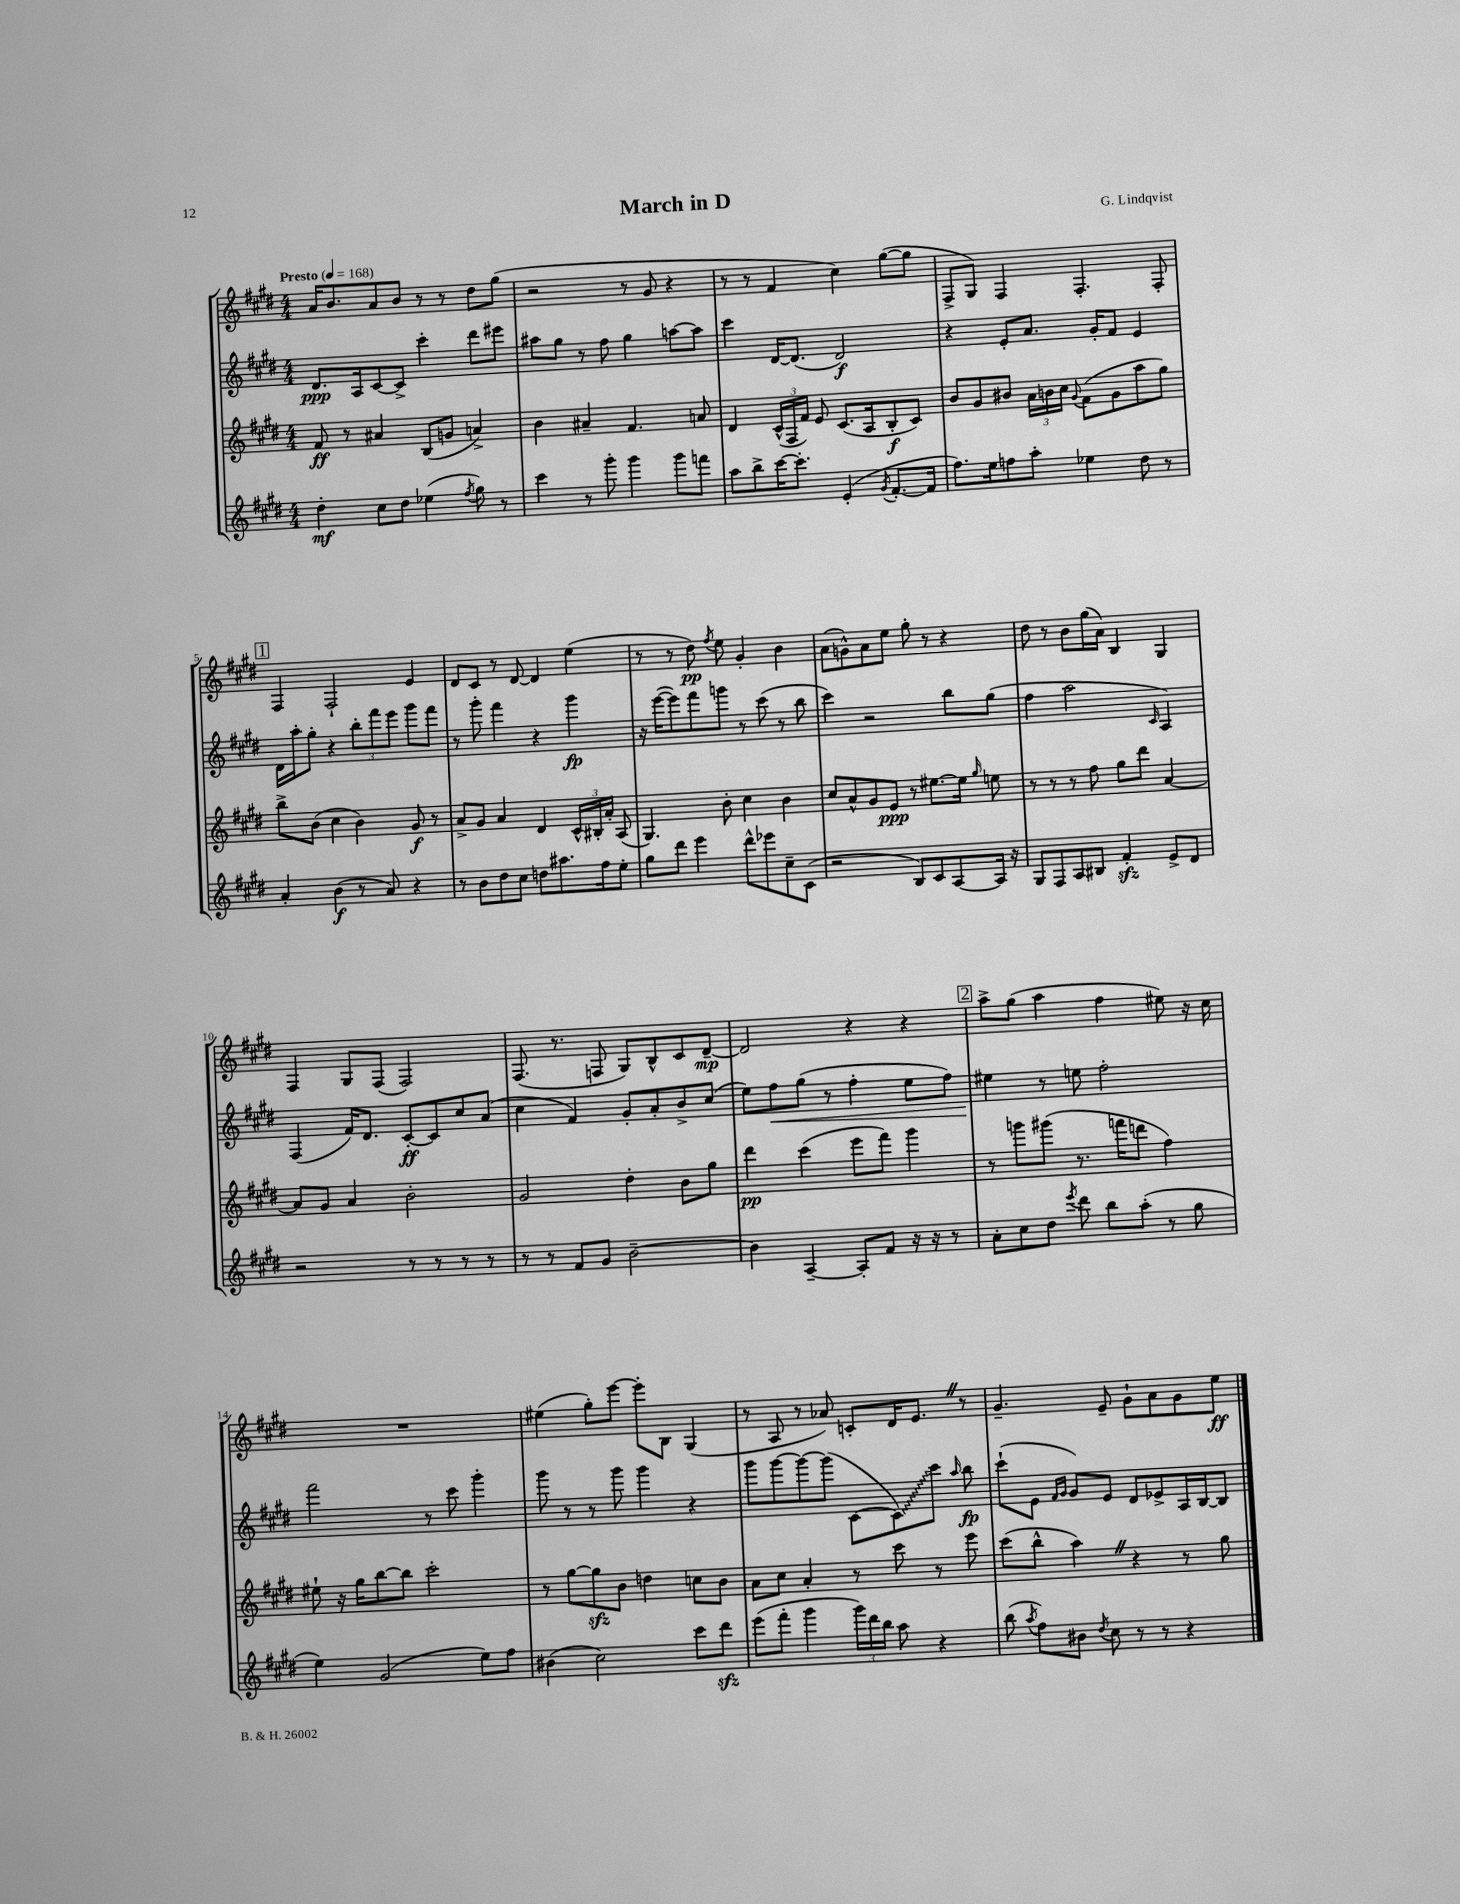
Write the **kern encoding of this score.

**kern	**kern	**kern	**kern
*staff4	*staff3	*staff2	*staff1
*clefG2	*clefG2	*clefG2	*clefG2
*k[f#c#g#d#]	*k[f#c#g#d#]	*k[f#c#g#d#]	*k[f#c#g#d#]
*M4/4	*M4/4	*M4/4	*M4/4
*MM168	*MM168	*MM168	*MM168
4dd#'	8f#	8.d#	16a
.	.	.	8.b
.	8r	.	.
.	.	16A	.
8cc#	4a#	[8c#	8a
8dd#	.	8c#^]	8b
(4ee-	(8B	4ccc#'	8r
.	8g	.	8r
8qff#	.	.	.
8gg#)	4a^)	8ddd#	8dd#
8r	.	8eee#	(8gg#
=	=	=	=
4ccc#	4b	8aa#	2r
.	.	8gg#	.
8r	4a#~	8r	.
8ggg#'	.	8ff#	.
4ggg#	4.f#	4gg#	8r
.	.	.	8g#
8ggg#	.	[8aa	4r
8fff	8a	8aa]	.
=	=	=	=
8aa	4d#	4ccc#	8r
8bb^	.	.	8r
[16ccc#	(24c#^^	[16d#	4f#
.	24F#	.	.
8.ccc#']	.	(8.d#]	.
.	24f#)	.	.
.	8e	.	.
(4e'	(8.c#	2d#)	4cc#)
.	16A	.	.
8qg#	.	.	.
[8.f#'	8B'	.	([8gg#
.	8c#)	.	8gg#]
16f#]	.	.	.
=	=	=	=
8.ff#)	8b	4r	8F#^
.	8g#	.	8G#)
16ee	.	.	.
8ff	8b#	8e'	4F#
8aa'	24a	8.a	.
.	24b	.	.
.	24cc#	.	.
.	8qqg#	.	.
4ee-	(8f#	.	4.F#'
.	.	16g#'	.
.	8g#	8f#	.
8dd#	8aa	4e	.
8r	8gg#)	.	8F#'
=	=	=	=
4a'	8bb^	16d#	4F#
.	.	16aa'	.
.	(8b	8gg#'	.
(4b	4cc#	4r	2F#`
8r	4b)	12bb'	.
.	.	12fff#	.
8a)	.	.	.
.	.	12eee	.
4r	8g#	8ggg#	4e
.	8r	8fff#	.
=	=	=	=
8r	8a^	8r	8d#
8b	8g#	8ggg#'	8c#
8dd#	4a	4fff#	8r
8cc#	.	.	[8d#
8dd	4d#	4r	4d#]
8.aa#	.	.	.
.	24c#^^	4ggg#	(4ee
.	24B#'	.	.
16ff#	.	.	.
.	24a'	.	.
8ee'	(8A	.	.
=	=	=	=
8gg#	4.G#)	16r	8r
.	.	([16eee	.
8ddd#	.	8eee])	8r
4eee	.	8fff#	8dd#)
.	.	.	8qff#
.	8b'	8ggg	8ee
8ddd#^^	4cc#	8r	4g#'
8eee-	.	(8ccc#	.
8cc#~	4b	8r	4b
(8c#	.	8bb	.
=	=	=	=
2r	8cc#	4ccc#)	(8a
.	8a^^	.	8g^^)
.	8g#	2r	8a
.	8e	.	8ee
8B)	8r	.	8gg#'
8c#	[8.ee#	.	8r
[8A	.	8bb	4r
.	16ee#]	.	.
.	16qqgg#	.	.
16A]	8ee	(8gg#	.
16r	.	.	.
=	=	=	=
8G#	8r	4ff#	8dd#
8F#	8r	.	8r
8A	8r	2aa	8b
8B#	8ff#	.	(16gg#
.	.	.	16a)
4f#'	8gg#	.	4B
.	8ddd#	.	.
.	.	16qqc#	.
8e^	[4a	4A)	4G#
8d#	.	.	.
=	=	=	=
2r	8a]	(4F#	4F#
.	8g#	.	.
.	4a	16f#)	8G#
.	.	8.d#	.
.	.	.	(8F#
8r	2b'	[8c#'	2F#)
8r	.	8c#]	.
8r	.	8cc#	.
8r	.	(8a	.
=	=	=	=
8r	2g#	4cc#	(8.F#
8r	.	.	.
.	.	.	8.r
8f#	.	4f#)	.
8g#	.	.	8F
[2b~	4dd#'	8g#'	8G#)
.	.	8a'	8B^^
.	8b	8b^	8c#
.	8gg#	(8cc#	[8d#~
=	=	=	=
4b]	4ddd#	8ee)	2d#]
.	.	8ff#	.
[4A~	(4ccc#	(8gg#	.
.	.	8r	.
8A']	8eee	4ff#'	4r
8f#	8fff#)	.	.
16r	4ggg#	8ee	4r
16r	.	.	.
8r	.	8ff#)	.
=	=	=	=
8a'	8r	4ee#	8aa^
8cc#	8ggg	.	(8gg#
8dd#	(8ggg#	8r	4aa
8qeee	.	.	.
8ddd#	8.r	8ee	.
8bb	.	2ff#'	4ff#
.	16fff	.	.
(8aa'	8ddd	.	.
8r	4ff#)	.	8ee#)
8gg#	.	.	16r
.	.	.	16cc#
=	=	=	=
4ee)	8ee#`	2fff#	1r
.	16r	.	.
.	16gg#	.	.
(2g#	[8bb	.	.
.	8bb]	.	.
.	2ccc#'	8r	.
.	.	8ccc#	.
8ee)	.	4ggg#'	.
8ff#	.	.	.
=	=	=	=
(4b#	8r	8ggg#	(4ee#
.	[8gg#	8r	.
2cc#)	8gg#]	8r	8gg#')
.	8b	8ggg#	[8eee
.	4dd	4ggg#	8eee']
.	.	.	8B
8ccc#	8cc	4r	(4G#
8ddd#	8b	.	.
=	=	=	=
(8eee	8a	8ggg#	8r
8fff#'	8cc#	[8ggg#	8A
4ggg#	4a'	8ggg#_	8r
.	.	(8ggg#]	8a-)
24ggg#)	8r	[8c#	8c'
24ddd#	.	.	.
24bb	.	.	.
8aa	8ccc#	8c#])	16d#
.	.	.	8.e
4r	8r	8ccc#	.
.	.	16qqaa	.
.	8eee	8bb	8r
=	=	=	=
(8bb	(8ccc#	(8ccc#`	4.g#~
8qaa	.	.	.
8ff#)	8bb^^	8e	.
.	.	16qqf#	.
.	.	16qqg#	.
8b#	4aa)	8g#)	.
8qdd#	.	.	.
8cc#	.	8e	8e~
8r	4r	8d#	8g#`
8r	.	8e-^	8a
4r	8r	16A	8g#
.	.	[16B	.
.	8gg#	8B]	8ee
==	==	==	==
*-	*-	*-	*-
